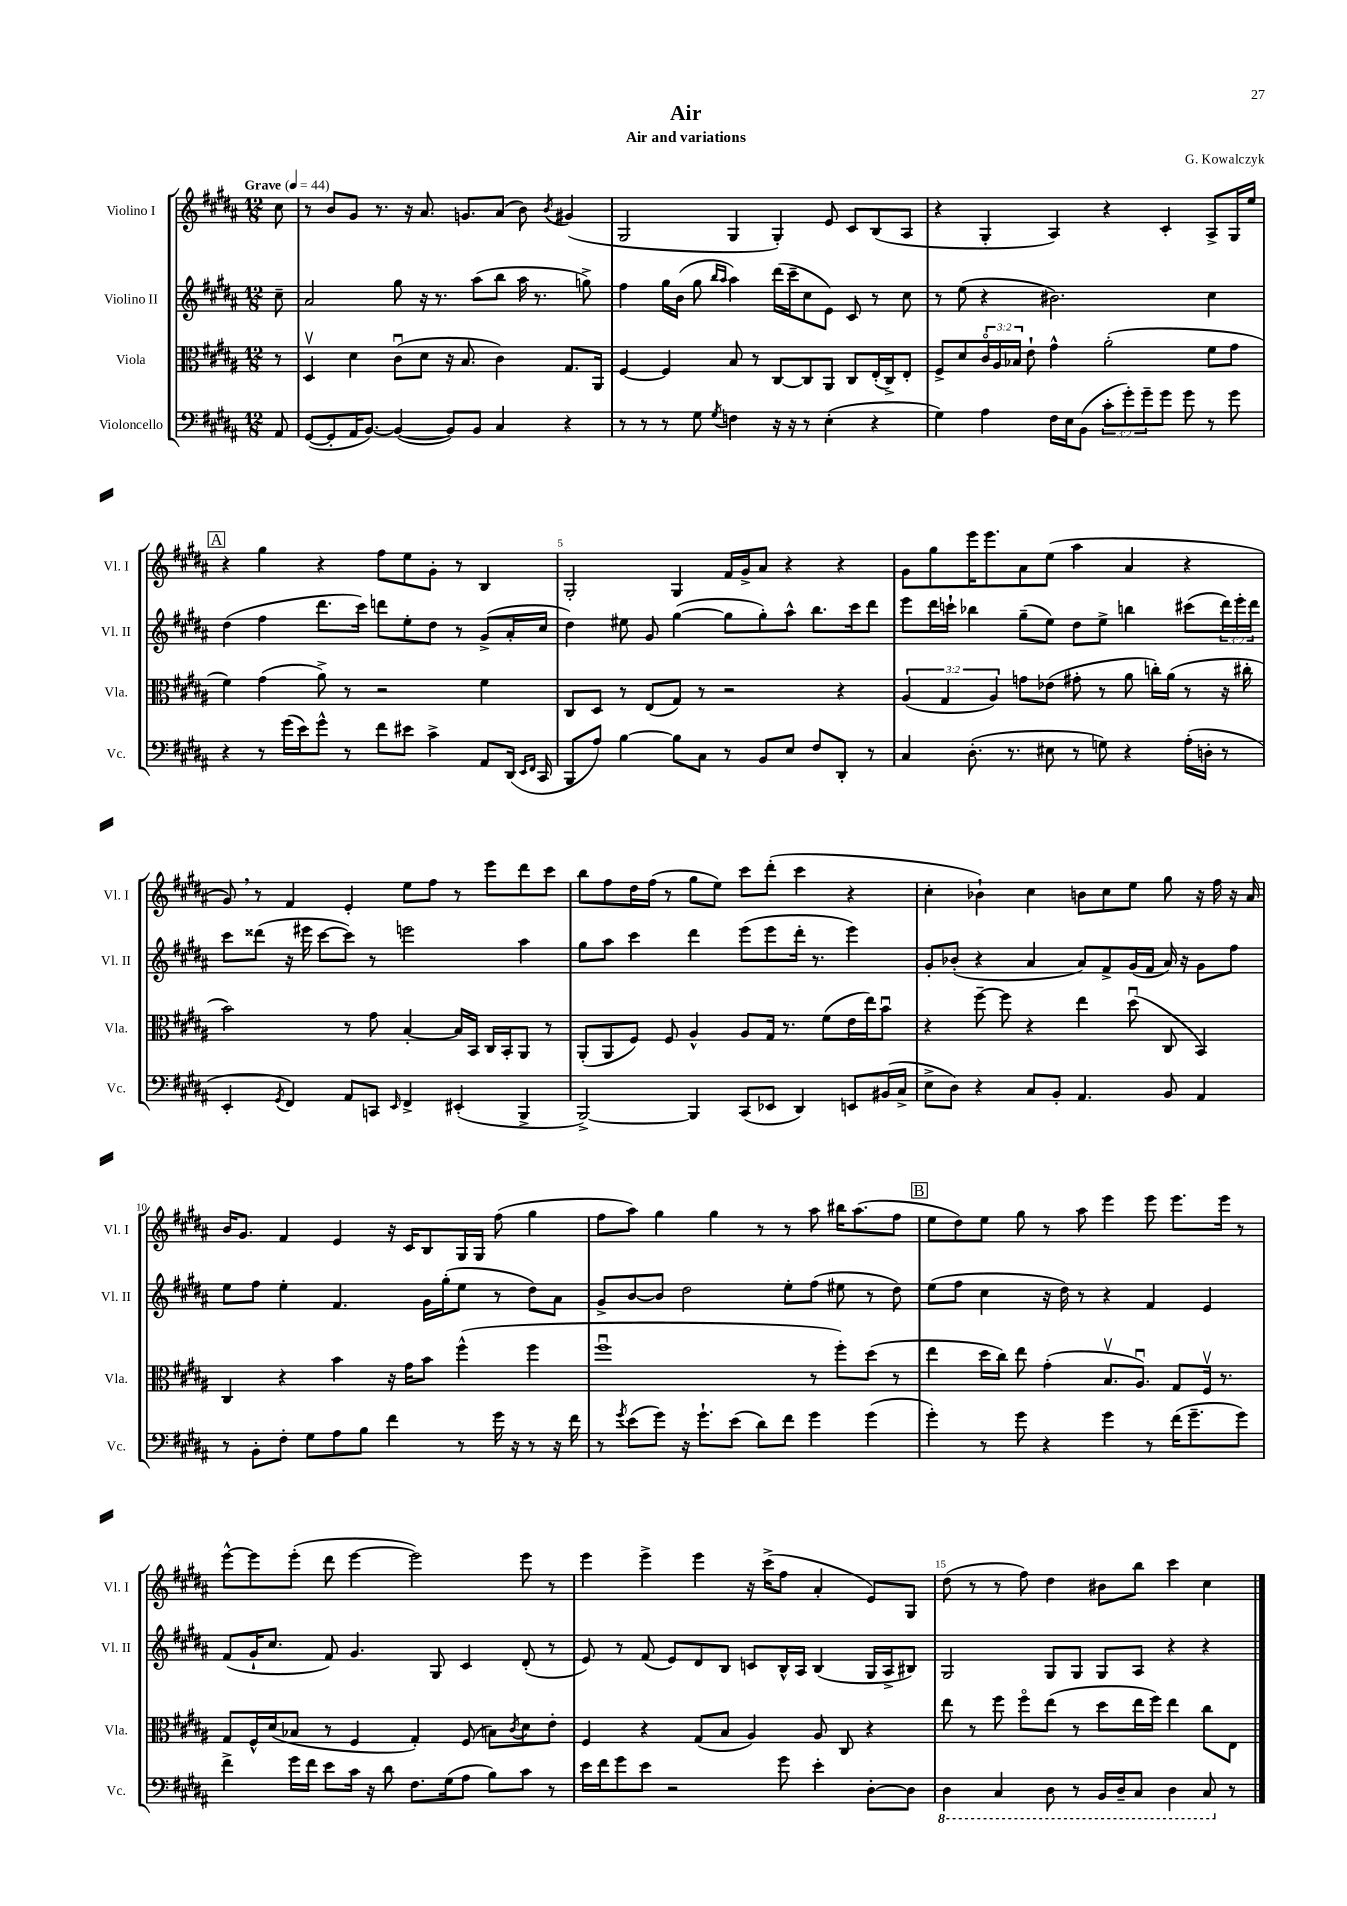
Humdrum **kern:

**kern	**kern	**kern	**kern
*staff4	*staff3	*staff2	*staff1
*clefF4	*clefC3	*clefG2	*clefG2
*k[f#c#g#d#a#]	*k[f#c#g#d#a#]	*k[f#c#g#d#a#]	*k[f#c#g#d#a#]
*M12/8	*M12/8	*M12/8	*M12/8
*MM44	*MM44	*MM44	*MM44
8AA#	8r	8cc#~	8cc#
=	=	=	=
([8GG#	4D#v	2a#	8r
8GG#']	.	.	8b
16AA#	4d#	.	8g#
[8.BB)	.	.	.
.	.	.	8.r
(4BB_	(8c#u	8gg#	.
.	.	.	16r
.	8d#	16r	8.a#
.	.	8.r	.
8BB])	16r	.	.
.	8.B	.	8.g
8BB	.	(8aa#	.
4C#	4c#)	8bb	(8a#
.	.	16aa#	8b)
.	.	8.r	.
.	.	.	8qb
4r	8.G#	.	(4g#
.	.	8gg^)	.
.	16AA#	.	.
=	=	=	=
8r	[4F#	4ff#	2G#
8r	.	.	.
8r	4F#]	16gg#	.
.	.	(16b	.
8G#	.	8gg#	.
.	.	16qqbb	.
8qG#	.	16qqaa#	.
4F	8B	4aa#)	4G#
.	8r	.	.
16r	[8C#	(16ddd#	4G#')
16r	.	16ccc#~	.
8r	8C#]	8cc#	.
(4E'	8AA#	8e)	8e
.	8C#	8c#	8c#
4r	(16E'	8r	(8B
.	16C#^)	.	.
.	8E'	8cc#	8A#
=	=	=	=
4G#)	8F#^	8r	4r
.	8d#	(8ee	.
4A#	24c#o	4r	4G#'
.	24A#	.	.
.	24B-	.	.
.	8e`	.	.
16F#	4g#^^	2.b#)	4A#)
16E	.	.	.
(8BB	.	.	.
12c#'	(2a#'	.	4r
12g#')	.	.	.
12g#~	.	.	.
8g#	.	.	4c#'
8g#	.	.	.
8r	8f#	4cc#	8A#^
8g#	8g#	.	16G#
.	.	.	16ee
=	=	=	=
4r	4f#)	(4dd#	4r
8r	(4g#	4ff#	4gg#
(16g#	.	.	.
16e)	.	.	.
8g#^^	8a#^)	8.ddd#	4r
8r	8r	.	.
.	.	16ccc#)	.
8f#	2r	8ddd	8ff#
8e#	.	8ee'	8ee
4c#^	.	8dd#	8g#'
.	.	8r	8r
8AA#	4f#	(8g#^	4B
(16DD#	.	16a#'	.
16qqEE	.	.	.
16qqFF#	.	.	.
16CC#	.	16cc#	.
=	=	=	=
8BBB	8C#	4dd#)	2G#'
8A#)	8D#	.	.
[4B	8r	8ee#	.
.	(8E	8g#	.
8B]	8G#)	([4gg#	4G#
8C#	8r	.	.
8r	2r	8gg#]	16f#
.	.	.	16g#^
8BB	.	8gg#')	8a#
8E	.	8aa#^^	4r
8F#	.	8.bb	.
8DD#'	4r	.	4r
.	.	16ccc#	.
8r	.	8ddd#	.
=	=	=	=
4C#	(6A#	8eee	8g#
.	.	16ddd#	8gg#
.	6G#	.	.
.	.	16ccc`	.
(8.D#'	.	4bb-	16eee
.	.	.	8.eee
.	6A#)	.	.
8.r	.	.	.
.	8g	(8gg#~	8a#
8E#	(8e-	8ee)	(8ee
8r	8g#'	8dd#	4aa#
8G)	8r	8ee^	.
4r	8a#	4bb	4a#
.	16cc')	.	.
.	(16a#	.	.
(16A#'	8r	(8ccc#	4r
16D'	.	.	.
8r	16r	24ddd#)	.
.	.	24eee'	.
.	16cc#'	.	.
.	.	24ddd#	.
=	=	=	=
4EE'	2b)	8ccc#	8g#)
.	.	(8ddd##	8r
8qGG#	.	.	.
4FF#)	.	16r	4f#
.	.	16eee#	.
.	.	[8ccc#	.
8AA#	8r	8ccc#])	4e'
8CC	8g#	8r	.
16qqEE	.	.	.
4FF#^	[4B'	2eee	8ee
.	.	.	8ff#
(4EE#'	16B]	.	8r
.	16BB	.	.
.	16C#	.	8eee
.	16BB'	.	.
4BBB^	8AA#	4aa#	8ddd#
.	8r	.	8ccc#
=	=	=	=
[2BBB^)	(8AA#'	8gg#	8bb
.	8AA#	8aa#	8ff#
.	8F#)	4ccc#	16dd#
.	.	.	(16ff#
.	8F#	.	8r
4BBB]	4A#^^	4ddd#	8gg#
.	.	.	8ee)
(8CC#	8A#	(8eee	8ccc#
8EE-	16G#	8eee	(8ddd#'
.	8.r	.	.
4DD#)	.	16ddd#'	4ccc#
.	.	8.r	.
.	(8f#	.	.
8EE	16e	4eee)	4r
.	16ee)	.	.
(16BB#	8bu	.	.
16C#^	.	.	.
=	=	=	=
8E^	4r	8g#'	4cc#'
8D#)	.	(8b-'	.
4r	[8ff#~	4r	4b-`)
.	8ff#]	.	.
8C#	4r	4a#	4cc#
8BB'	.	.	.
4.AA#	4ee	8a#)	8b
.	.	8f#^	8cc#
.	(8dd#u	(16g#	8ee
.	.	16f#	.
8BB	8C#	16a#)	8gg#
.	.	16r	.
4AA#	4BB)	8g#	16r
.	.	.	16ff#
.	.	8ff#	16r
.	.	.	16a#
=	=	=	=
8r	4C#	8ee	16b
.	.	.	8.g#
8BB'	.	8ff#	.
8F#'	4r	4ee'	4f#
8G#	.	.	.
8A#	4b	4.f#	4e
8B	.	.	.
4f#	16r	.	16r
.	16g#	.	16c#
.	8b	16g#	8B
.	.	(16gg#'	.
8r	(4ff#^^	8ee	16G#
.	.	.	16G#
16g#	.	8r	(8ff#
16r	.	.	.
8r	4ff#	8dd#)	4gg#
16r	.	8a#	.
16f#	.	.	.
=	=	=	=
8r	1ff#u	8g#^	8ff#
8qg#	.	.	.
(8e	.	[8b	8aa#)
8g#)	.	8b]	4gg#
16r	.	2dd#	.
8.g#`	.	.	.
.	.	.	4gg#
(8e	.	.	.
8d#)	.	.	8r
8f#	.	8ee'	8r
4g#	8r	(8ff#	8aa#
.	8ff#')	8ee#	16bb#
.	.	.	(8.aa#
(4g#	(8dd#	8r	.
.	8r	8dd#)	8ff#
=	=	=	=
4g#')	4ee	(8ee	8ee
.	.	8ff#	8dd#)
8r	16dd#	4cc#	8ee
.	16cc#)	.	.
8g#	8ee	.	8gg#
4r	(4g#'	16r	8r
.	.	16dd#)	.
.	.	8r	8aa#
4g#	8.Bv	4r	4eee
.	8.A#u)	.	.
8r	.	4f#	8eee
(16f#	8G#	.	8.eee
8.g#~	.	.	.
.	16F#v	4e	.
.	8.r	.	16eee
8g#)	.	.	8r
=	=	=	=
4f#^	8G#	(8f#	[8eee^^
.	16F#^^	16g#`	8eee]
.	(16d#	8.cc#	.
16g#	8B-	.	(8eee'
16f#	.	.	.
8e	8r	8f#)	8ddd#
16c#	4F#	4.g#	[4eee
16r	.	.	.
8d#	.	.	.
8.F#	4G#')	.	2eee])
.	.	8G#	.
(16G#	.	.	.
8A#	(8F#	4c#	.
8B)	8B)	.	.
.	8qc#	.	.
8c#	8d#	(8d#'	8eee
8r	8e'	8r	8r
=	=	=	=
16e	4F#	8e)	4eee
16f#	.	.	.
8g#	.	8r	.
8e	4r	(8f#	4eee^
2r	.	8e)	.
.	(8G#	8d#	4eee
.	8B	8B	.
.	4A#)	8c	16r
.	.	.	(16ccc#^
8g#	.	16B^^	8ff#
.	.	16A#	.
4e'	8A#	(4B	4a#'
.	8C#	.	.
[8D#'	4r	16G#	8e)
.	.	16A#^	.
8D#]	.	8B#)	8G#
=	=	=	=
4DD#	8ee	2G#	(8dd#
.	8r	.	8r
4CC#	8ff#	.	8r
.	8ff#o	.	8ff#)
8DD#	(8ee	8G#	4dd#
8r	8r	8G#	.
16BBB	8dd#	8G#	8b#
16DD#~	.	.	.
8CC#	16ee	8A#	8bb
.	16ff#)	.	.
4DD#	4ee	4r	4ccc#
8CC#	8cc#	4r	4cc#
8r	8E	.	.
==	==	==	==
*-	*-	*-	*-
